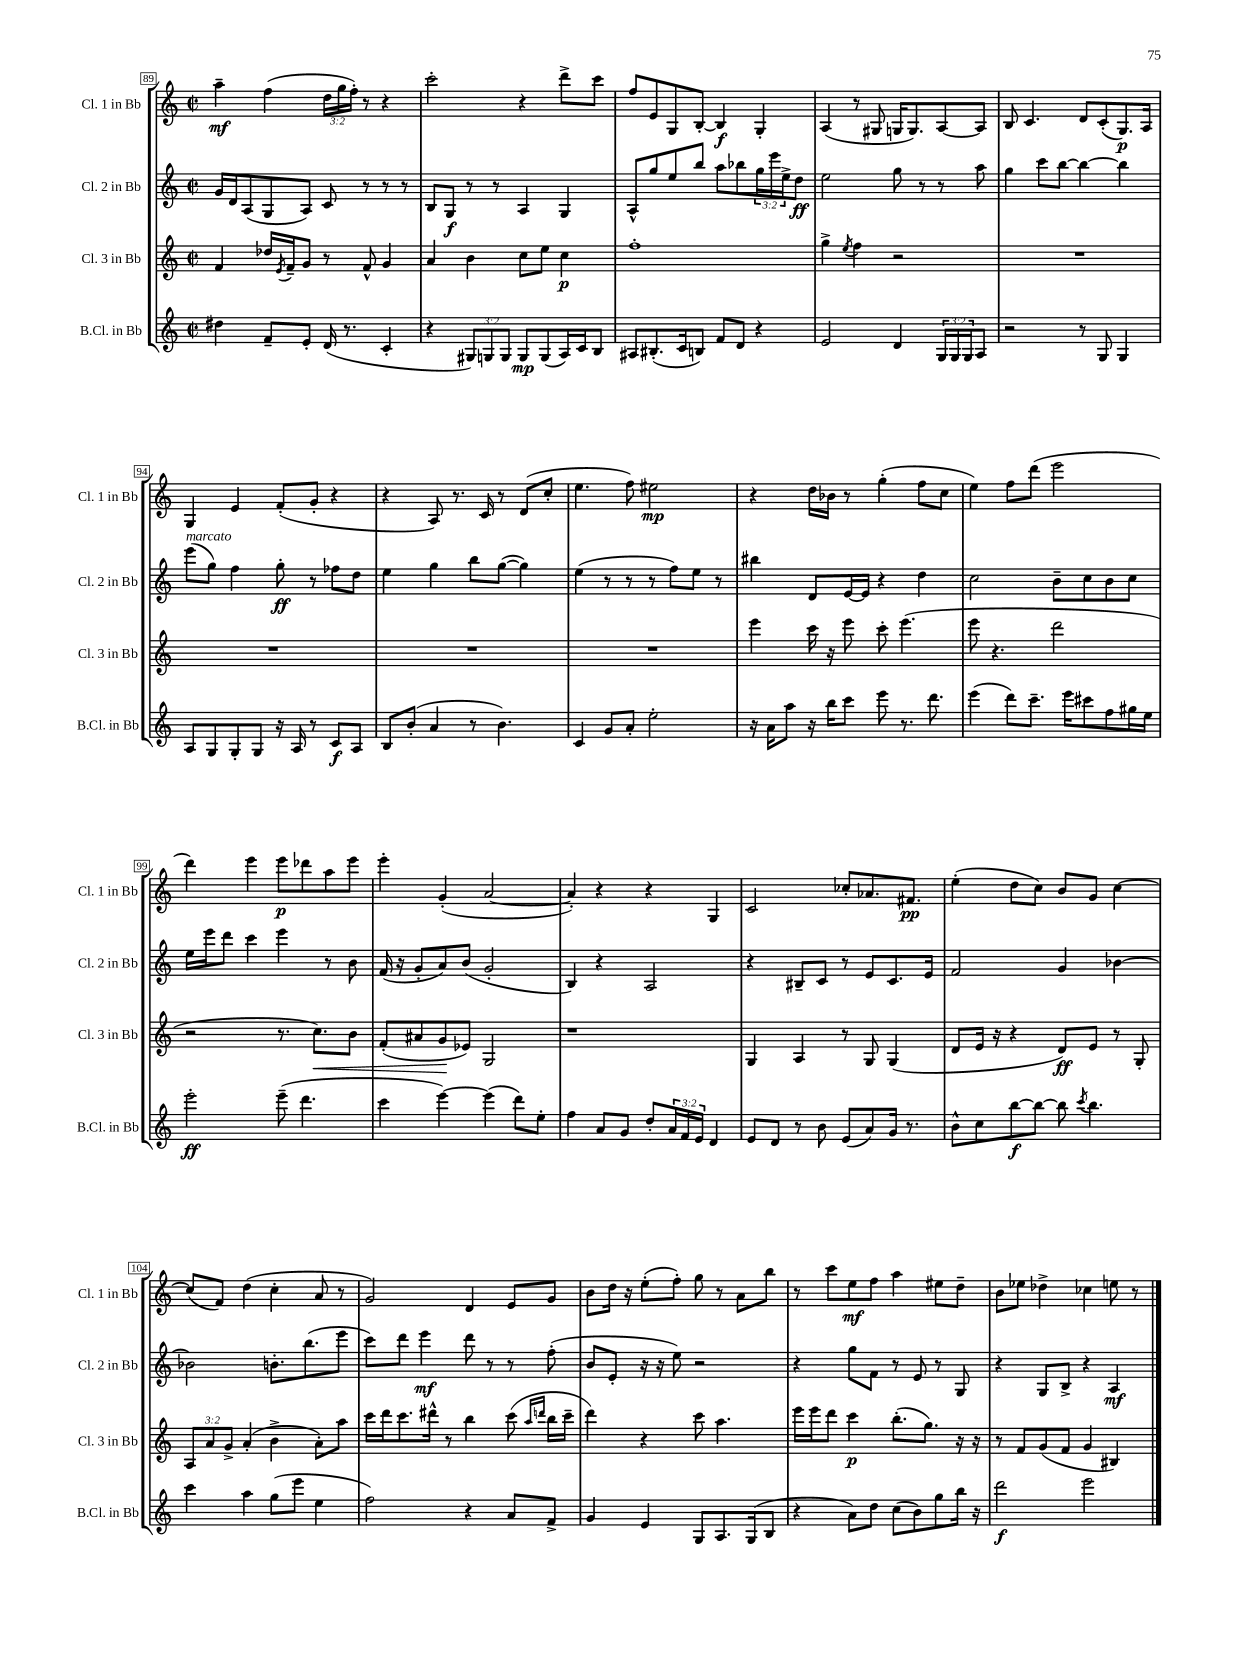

**kern	**kern	**kern	**kern
*staff4	*staff3	*staff2	*staff1
*clefG2	*clefG2	*clefG2	*clefG2
*k[]	*k[]	*k[]	*k[]
*M2/2	*M2/2	*M2/2	*M2/2
*met(c|)	*met(c|)	*met(c|)	*met(c|)
4dd#\	4f/	16g/LL	4aa~\
.	.	16d/J	.
.	.	(8A/	.
8f~/L	16dd-/LL	8G/	(4ff\
.	8qe/	.	.
.	16f~/J	.	.
8e'/J	8g/J	8A/J)	.
(16d/	8r	8c/	24dd\LL
.	.	.	24gg\
8.r	.	.	.
.	.	.	24ff'\JJ)
.	8f^^/	8r	8r
4c'/	4g/	8r	4r
.	.	8r	.
=	=	=	=
4r	4a/	8B/L	2ccc'\
.	.	8G/J	.
12G#/L)	4b\	8r	.
12G/	.	.	.
.	.	8r	.
12G/J	.	.	.
8G/L	8cc\L	4A/	4r
(8G/	8ee\J	.	.
16A/L)	4cc\	4G/	8ddd^\L
16c/J	.	.	.
8B/J	.	.	8ccc\J
=	=	=	=
8A#/L	1ff'	8A^^/L	8ff/L
(8.B#'/	.	8gg/	8e/
.	.	8ee/	8G/
16c/k	.	.	.
8B/J)	.	8bb/J	[8B'/J
8f/L	.	8aa\L	4B/]
8d/J	.	8bb-\	.
4r	.	24gg\L	4G'/
.	.	24eee\	.
.	.	24ee^\J	.
.	.	8dd\J	.
=	=	=	=
2e/	4gg^\	2ee\	(4A/
.	8qee/	.	.
.	4ff\	.	8r
.	.	.	8G#/
4d/	2r	8gg\	16G/LK
.	.	.	8.G/)
.	.	8r	.
24G/LL	.	8r	[8A/
24G/	.	.	.
24G/J	.	.	.
8A/J	.	8aa\	8A/]J
=	=	=	=
2r	1r	4gg\	8B/
.	.	.	4.c/
.	.	8ccc\L	.
.	.	[8bb\J	.
8r	.	4bb\_	8d/L
8G/	.	.	(8c'/
4G/	.	4bb\]	8.G/)
.	.	.	16A/Jk
=	=	=	=
8A/L	1r	(8eee\L	4G/
8G/	.	8gg\J)	.
8G'/	.	4ff\	4e/
8G/J	.	.	.
16r	.	8gg'\	(8f'/L
16A/	.	.	.
8r	.	8r	8g'/J
8c/L	.	8ff-\L	4r
8A/J	.	8dd\J	.
=	=	=	=
8B/L	1r	4ee\	4r
(8b'/J	.	.	.
4a/	.	4gg\	8A/)
.	.	.	8.r
8r	.	8bb\L	.
.	.	.	16c/
4.b\)	.	([8gg\J	8r
.	.	4gg\])	(8d/L
.	.	.	8cc'/J
=	=	=	=
4c/	1r	(4ee\	4.ee\
8g/L	.	8r	.
8a'/J	.	8r	8ff\)
2ee'\	.	8r	2ee#\
.	.	8ff\L)	.
.	.	8ee\J	.
.	.	8r	.
=	=	=	=
16r	4eee\	4bb#\	4r
16a\LK	.	.	.
8aa\J	.	.	.
16r	16ccc\	8d/L	16dd\LL
16bb\LK	16r	.	16b-\JJ
8ccc\J	8eee\	[16e/L	8r
.	.	16e/]JJ	.
8eee\	8ccc'\	4r	(4gg'\
8.r	(4.eee\	.	.
.	.	4dd\	8ff\L
8.ddd\	.	.	.
.	.	.	8cc\J
=	=	=	=
(4eee\	8eee\	2cc\	4ee\)
.	4.r	.	.
8ddd\L)	.	.	8ff\L
8.ccc~\J	.	.	(8ddd\J
.	2ddd\	8b~\L	2eee\
16eee\LK	.	.	.
8ccc#\	.	8cc\	.
8ff\	.	8b\	.
16gg#\L	.	8cc\J	.
16ee\JJ	.	.	.
=	=	=	=
2eee'\	2r	16ee\LL	4ddd\)
.	.	16eee\J	.
.	.	8ddd\J	.
.	.	4ccc\	4eee\
(8eee~\	8.r	4eee\	8eee\L
4.ddd\	.	.	8ddd-\
.	8.cc\L)	.	.
.	.	8r	8aa\
.	8b\J	8b\	8eee\J
=	=	=	=
4ccc\	(8f'/L	(16f/	4eee'\
.	.	16r	.
.	8a#/	8g'/L	.
[4eee\)	8g/	8a/)	(4g'/
.	8e-/J)	(8b/J	.
(4eee\]	2G/	2g'/	[2a/
8ddd\L)	.	.	.
8ee'\J	.	.	.
=	=	=	=
4ff\	1r	4B/)	4a'/])
8a/L	.	4r	4r
8g/J	.	.	.
8dd'/L	.	2A/	4r
24a/L	.	.	.
24f/	.	.	.
24e/JJ	.	.	.
4d/	.	.	4G/
=	=	=	=
8e/L	4G/	4r	2c/
8d/J	.	.	.
8r	4A/	8B#~/L	.
8b\	.	8c/J	.
(8e/L	8r	8r	8cc-'/L
8a/)	8G/	8e/L	8.a-/
16g/Jk	(4G/	8.c/	.
8.r	.	.	8.f#/J
.	.	16e/Jk	.
=	=	=	=
8b^^\L	8d/L	2f/	(4ee'\
8cc\	16e/Jk	.	.
.	16r	.	.
[8bb\	4r	.	8dd\L
8bb\_J	.	.	8cc\J)
8bb\]	8d/L)	4g/	8b/L
8qccc/	.	.	.
4.bb\	8e/J	.	8g/J
.	8r	[4b-\	[4cc\
.	8G'/	.	.
=	=	=	=
4ccc\	12A/L	2b-\]	(8cc/]L
.	12a/	.	.
.	.	.	8f/J)
.	12g^/J	.	.
4aa\	(4a'/	.	(4dd\
(8gg\L	4b^\	8.b'\L	4cc'\
8eee\J	.	.	.
.	.	(8.bb\	.
4ee\	8a'\L)	.	8a/
.	8aa\J	8eee\J	8r
=	=	=	=
2ff\)	16ccc\LL	8ccc\L)	2g/)
.	16ddd\J	.	.
.	8.ccc\	8ddd\J	.
.	.	4eee\	.
.	16ddd#^^\Jk	.	.
.	8r	.	.
4r	4bb\	8ddd\	4d/
.	.	8r	.
8a/L	(8ccc\	8r	8e/L
.	16qqaa/LL	.	.
.	16qqddd/JJ	.	.
8f^/J	16bb\LL	(8ff'\	8g/J
.	16ccc~\JJ	.	.
=	=	=	=
4g/	4ddd\)	8b/L	8b\L
.	.	8e'/J	16dd\Jk
.	.	.	16r
4e/	4r	16r	(8ee'\L
.	.	16r	.
.	.	8ee\)	8ff'\J)
8G/L	8ccc\	2r	8gg\
8.A/	4.aa\	.	8r
.	.	.	8a\L
(16G/k	.	.	.
8B/J	.	.	8bb\J
=	=	=	=
4r	16eee\LL	4r	8r
.	16eee\J	.	.
.	8ddd\J	.	8ccc\L
8a\L)	4ccc\	8gg\L	8ee\
8dd\J	.	8f\J	8ff\J
(8cc\L	(8.bb'\L	8r	4aa\
8b\)	.	8e/	.
.	8.gg\J)	.	.
8gg\	.	8r	8ee#\L
16bb\Jk	16r	8G/	8dd~\J
16r	16r	.	.
=	=	=	=
2ddd\	8r	4r	8b\L
.	8f/L	.	8ee-\J
.	(8g/	8G/L	4dd-^\
.	8f/J	8B^/J	.
2eee\	4g/	4r	4cc-\
.	4B#/)	4A/	8ee\
.	.	.	8r
==	==	==	==
*-	*-	*-	*-
